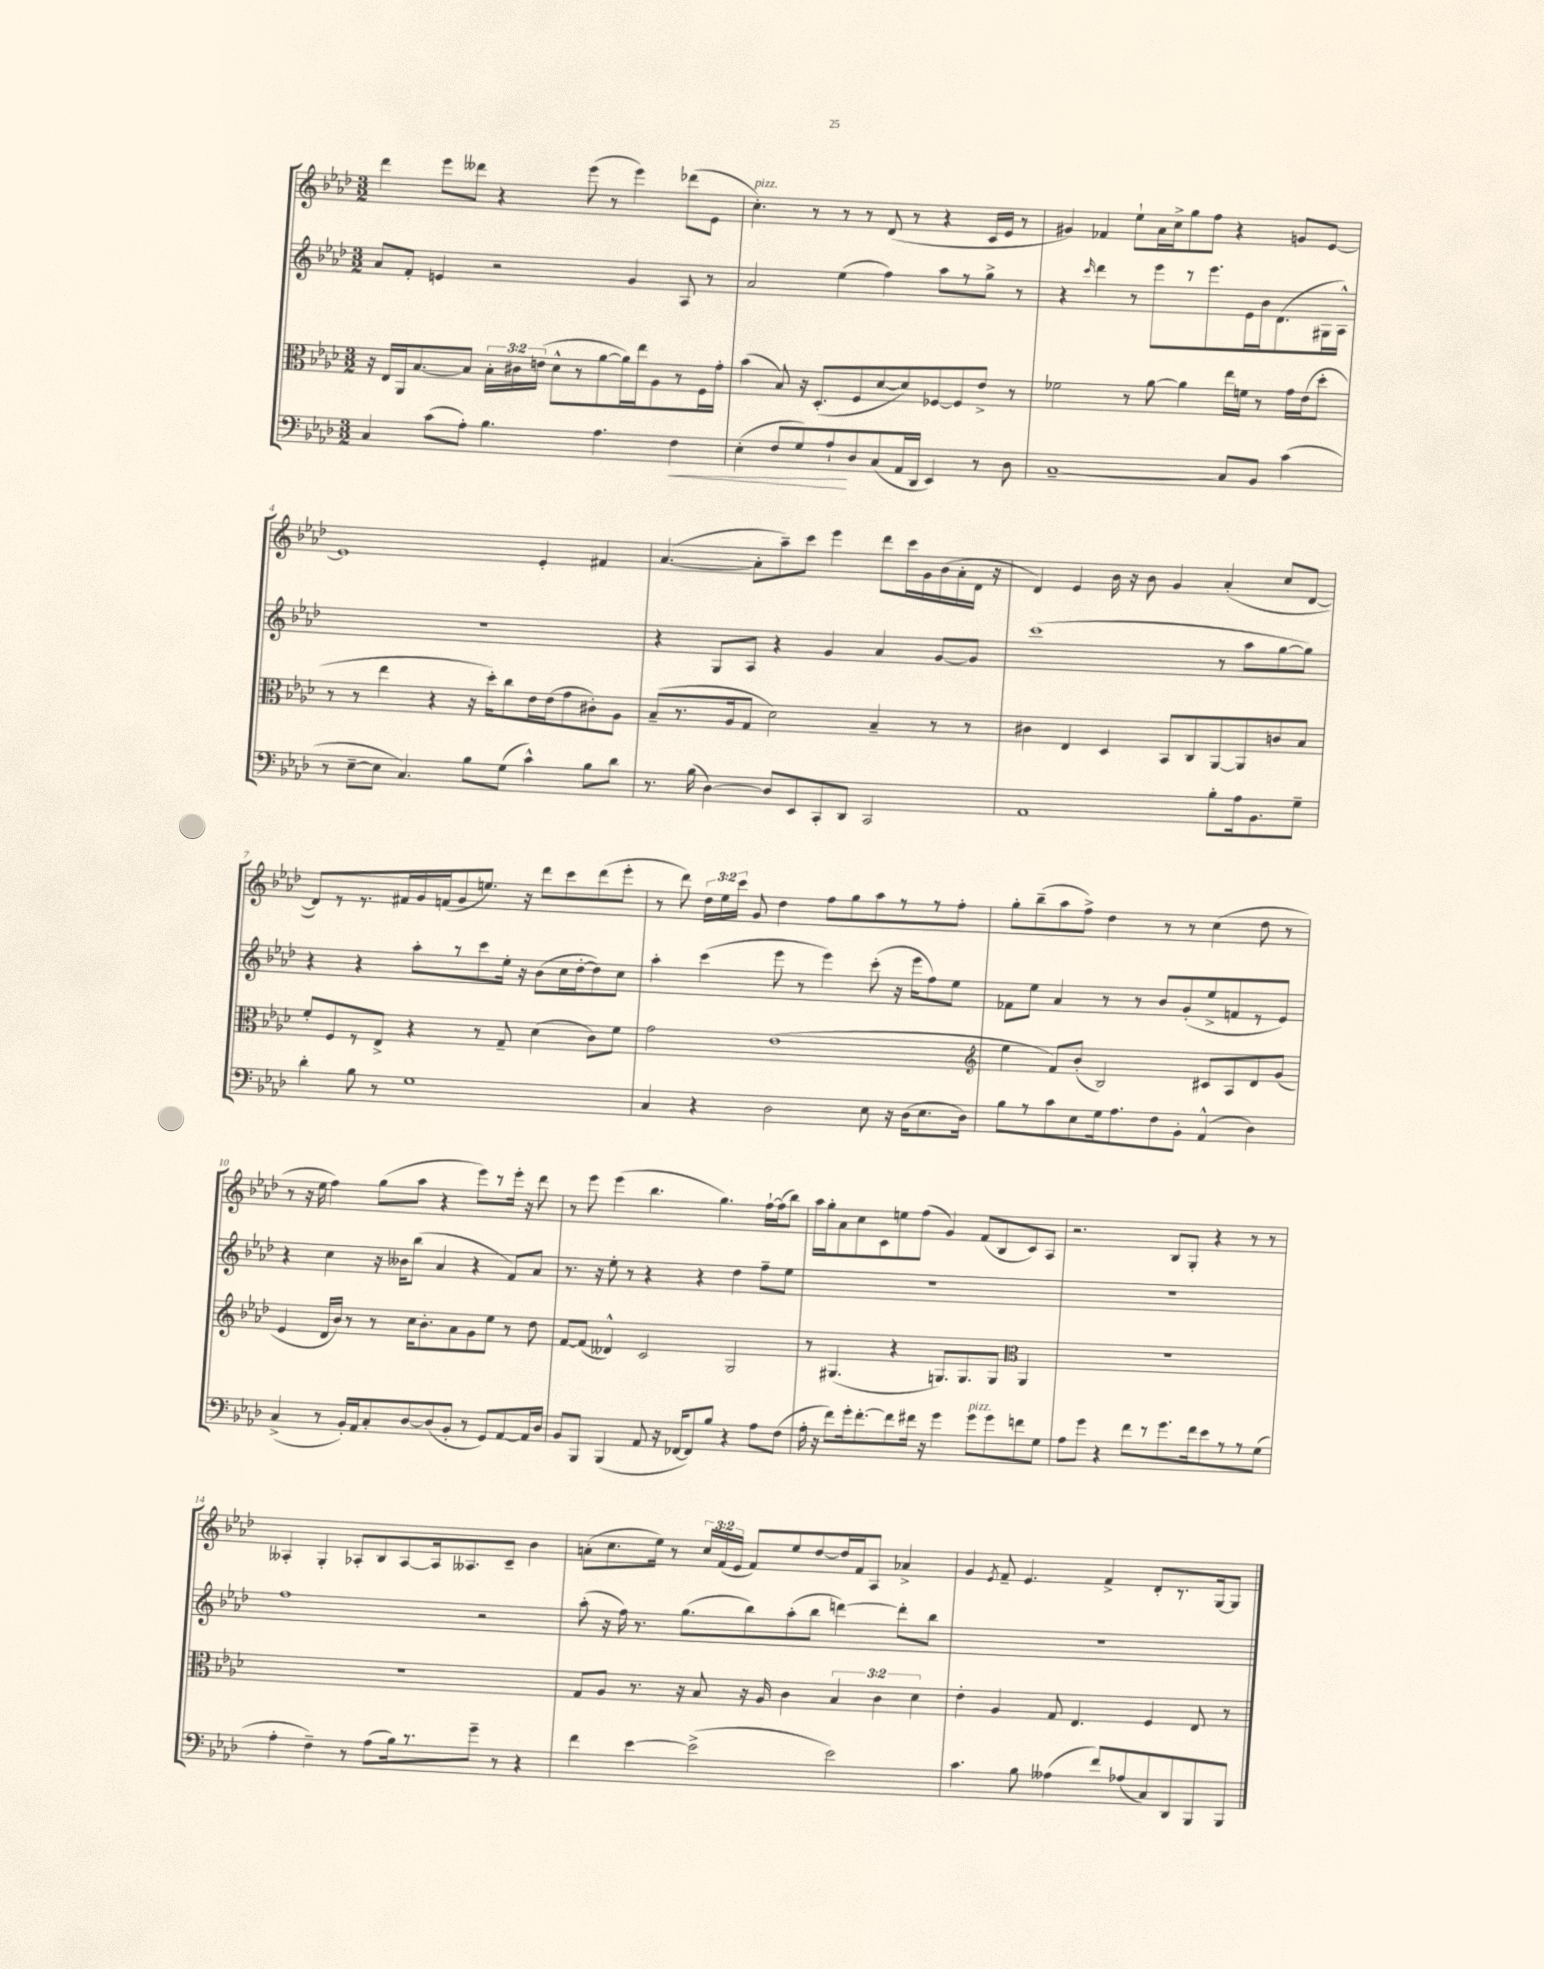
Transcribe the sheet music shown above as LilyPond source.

<<
\new StaffGroup <<
\new Staff = "s0" {
    \clef treble \key aes \major \numericTimeSignature \time 3/2 \override Staff.TupletNumber.text = #tuplet-number::calc-fraction-text
    \autoBeamOff des'''4 ees'''8[ deses'''8] r4 ees'''8( r8 ees'''4) des'''8[( ees'8] |
    c''4.-.^\markup { \italic "pizz." }) r8 r8 r8 des'8( r8 r4 c'16[ ees'16] r8 |
    gis'4) fes'4 ees''8[-! aes'16 c''16-> g''8 f''8] r4 g'8[ ees'8]~ |
    ees'1 ees'4-. fis'4 |
    aes'4.~( aes'8[-. aes''8--) c'''8] ees'''4 des'''8[ c'''16 g'16 bes'16( aes'16-. des'16] r16 |
    des'4) ees'4 bes'16 r16 bes'8 g'4 aes'4-.( c''8[ des'8]~ |
    des'8[) r8 r8. fis'16 g'16 f'16( g'8 e''8.]) r16 des'''8[ c'''8 des'''8( ees'''8]-. |
    r8 des'''8) \tuplet 3/2 { des''16[ ees''16 c'''16] } g'8 des''4 f''8[ g''8 aes''8 r8 r8 f''8]-. |
    g''8[-. bes''8--( aes''8 f''8]->) des''4 r8 r8 c''4( des''8 r8 |
    r8 r16 ees''16 f''4) g''8[( aes''8] r4 ees'''8[) r8 ees'''16]-. r16 des'''8 |
    r8 ees'''8 ees'''4( bes''4. g''4.) f''16[~-! f''16( bes''8]) |
    aes''16[ g''16-. aes'8 c''8 c'8 e''8 f''8]( g'4) f'8[( bes8 c'8) aes8] |
    r2. bes8[ g8]-. r4 r8 r8 |
    aeses4-. g4-. aes8[-. bes8 aes8~ aes16 aeses8. c'8]-- bes'4 |
    a'8[-.( c''8. ees''16]) r8 \tuplet 3/2 { c''16[ f'16( ees'16] } f'8[) ees''8 des''8~ des''16 f'16 aes8] aes'4-> |
    g'4 \acciaccatura { ees'8 } f'8-- ees'4. f'4-> des'8[-. r8. g16~ g8] \bar "|." |
}
\new Staff = "s1" {
    \clef treble \key aes \major \numericTimeSignature \time 3/2
    \autoBeamOff aes'8[ f'8]-. e'4 r2 g'4 aes8 r8 |
    aes'2 ees''4( f''4) aes''8[ r8 g''8]-> r8 |
    r4 \grace { c'''16 } des'''4 r8 ees'''8[ r8 ees'''8. ees'16 bes'16 des'8.( gis16 aes16]-^) |
    R1. |
    r4 g8[ aes8] r4 g'4 aes'4 g'8[~ g'8] |
    c'''1( r8 aes''8[ g''8~ g''8]) |
    r4 r4 aes''8[-. r8 c'''8 ees''16]-. r16 bes'8[( c''16 des''16~-. des''8) c''8] |
    aes''4-. c'''4( ees'''8 r8 ees'''4) c'''8-.( r16 ees'''16[ f''8) ees''8] |
    fes'8[ ees''8] aes'4 r8 r8 bes'8[ g'8-.( ees''8-> f'8 r8 ees'8]) |
    r4 c''4 r16 beses'16[ bes''8]( aes'4 r4 f'8[) aes'8] |
    r8. r16 ees''8-. r8 r4 r4 des''4 f''8[-- ees''8] |
    R1. |
    R1. |
    f''1 r2 |
    aes''8-.( r16 f''16) r8. g''8.[( bes''8) aes''8-.( bes''8] d'''4~) d'''8[-. bes''8] |
    R1. \bar "|." |
}
\new Staff = "s2" {
    \clef alto \key aes \major \numericTimeSignature \time 3/2 \override Staff.TupletNumber.text = #tuplet-number::calc-fraction-text
    \autoBeamOff r16 ees16[ aes,16 bes8.~ bes8] \tuplet 3/2 { bes16[-. cis'16 e'16]( } des'8[-^ r8 aes'8~ aes'16) ees''16 aes8 r8 f16 g'16]-. |
    bes'4( bes8) r16 des8.[-.( f8 des'8~ des'8) fes8~ fes8 ees'8]-> r8 |
    fes'2 r8 aes'8~ aes'4 ees''16[ f'16] r8 g'16[ ees'16( des''8]-. |
    r8 r8 ees''4 r4 r16 des''16[-.) c''8 ees'16 ees'16( g'8 cis'8-.) aes8] |
    bes8[--( r8. aes16 g8] des'2) bes4-- r8 r8 |
    cis'4 ees4 des4 bes,8[ c8 aes,8~ aes,8 c'8 bes8] |
    f'8[-. f8 r8 ees8]-> r4 r8 g8-- des'4( c'8[) f'8] |
    g'2 ees'1( |
    \clef treble ees''4 f'8[) bes'8]-.( bes2) cis'8[ aes8 des'8 g'8]( |
    ees'4 des'16[ bes'16]) r8 r8 c''16[ bes'8.-. aes'8 g'8 ees''8] r8 des''8 |
    f'8[~ f'8]( deses'4-^) c'2 g2 |
    r8 gis4.( r4 g8.[) g8. g8] \clef alto aes,4 |
    R1. |
    R1. |
    g8[ aes8] r8. r16 bes8 r16 aes16 c'4 \tuplet 3/2 { bes4 c'4 des'4 } |
    ees'4-. aes4 g8 ees4. f4 ees8 r8 \bar "|." |
}
\new Staff = "s3" {
    \clef bass \key aes \major \numericTimeSignature \time 3/2
    \autoBeamOff c4 c'8[( aes8]-.) bes4. aes4. f4\< |
    ees4-.( f8[ g8) aes8-!\! des8 c8( aes,16 des,16] ees,4) r8 des8 |
    c1~-- c8[ bes,8] c'4( |
    r8 ees8[~-- ees8] c4.) bes8[ g8]( c'4-^) bes8[ des'8] |
    r8. bes16( des4~) des8[ ees,8 c,8-. des,8] c,2 |
    aes,1 bes8[-. aes16 bes,8. g8]-- |
    des'4-. bes8 r8 g1 |
    c4 r4 des2 ees8 r16 des16[( ees8. des16]) |
    bes8[ r8 c'8 ees8 g16 aes8. f8 bes,8]-. aes,4-^( des4) |
    c4->( r8 bes,16[-.) aes,16 c8-. des8~ des8( bes,8]-. r8 g,8[) aes,8~ aes,16 des16] |
    bes,8[ bes,,8] bes,,4( aes,8 r16 fes,16[~ fes,8) bes8] r4 aes8[ f8]( |
    aes16-. r16 f'8[) g'16-. f'8.~-. f'8 fis'16] r16 g'4 g'8[^\markup { \italic "pizz." } g'8 f'8 g8] |
    aes8[ g'8] r4 f'8[ r8 g'8. f'16 ees'8 r8 r8 g8]( |
    aes4-. f4--) r8 aes8[( bes16) r8. g'8]-- r8 r4 |
    f'4 ees'4~ ees'2->( ees'2) |
    c'4. bes8 aeses4( f'8[) aes8( c8) des,8 bes,,8 bes,,8] \bar "|." |
}
>>
>>
